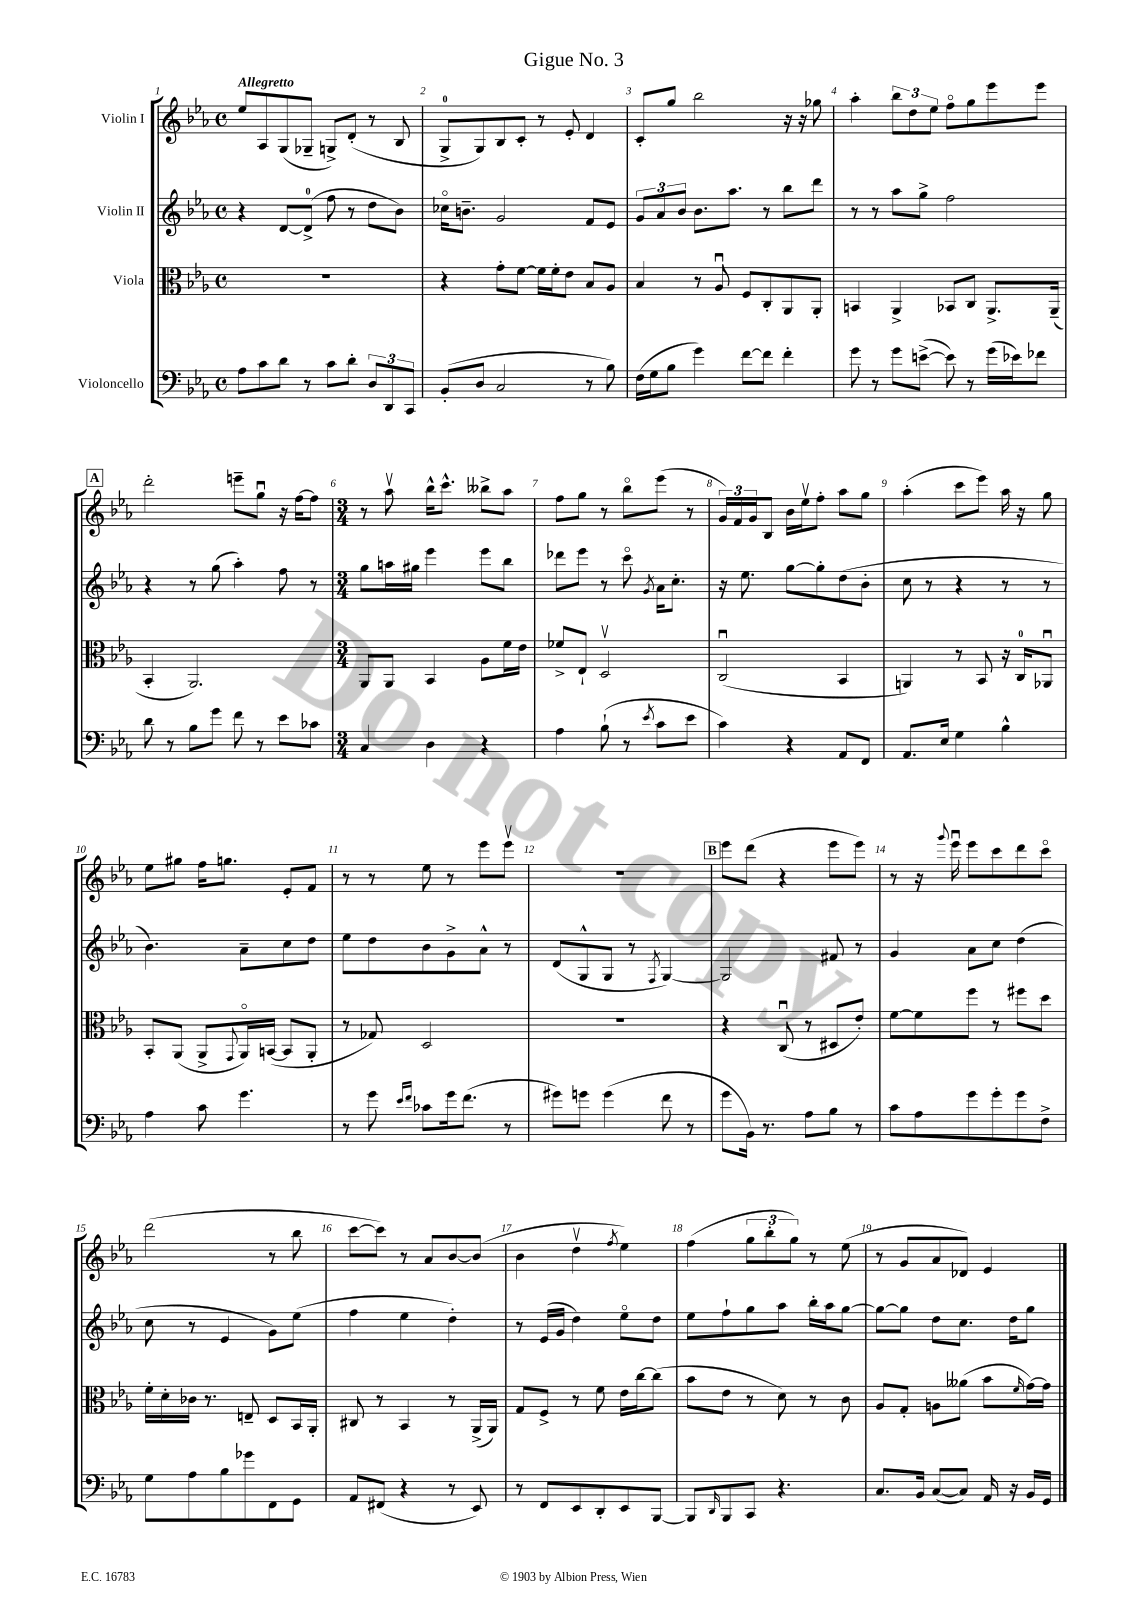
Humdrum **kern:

**kern	**kern	**kern	**kern
*part4	*part3	*part2	*part1
*staff4	*staff3	*staff2	*staff1
*I"Violoncello	*I"Viola	*I"Violin II	*I"Violin I
*clefF4	*clefC3	*clefG2	*clefG2
*k[b-e-a-]	*k[b-e-a-]	*k[b-e-a-]	*k[b-e-a-]
*M4/4	*M4/4	*M4/4	*M4/4
*met(c)	*met(c)	*met(c)	*met(c)
=1	=1	=1	=1
!	!	!	!LO:TX:a:B:t=Allegretto
8A-\L	1r	4r	8ee-/L
8c\	.	.	8A-/
8d\J	.	[8d/L	(8G/
8r	.	(8d^/J]	8G-X~/J
8c\L	.	8ff\	8Gn^/L)
8d'\J	.	8r	(8d'/J
12D/L	.	8dd\L	8r
12DD/	.	.	.
.	.	8b-\J)	8B-/
12CC/J	.	.	.
=2	=2	=2	=2
(8BB-'/L	4r	16cc-X\KL	8G^/L
.	.	8.bn~\J	.
8D/J	.	.	8G/)
2C/	8g'\L	2g/	8B-/
.	[8f\J	.	8c'/J
.	16f\LL]	.	8r
.	16f'\J	.	.
.	8e-\J	.	8e-'/
8r	8B-/L	8f/L	4d/
8B-\)	8A-/J	8e-/J	.
=3	=3	=3	=3
(16F\LL	4B-/	12g/L	8c'/L
16G\J	.	.	.
.	.	12a-/	.
8B-\J	.	.	8gg/J
.	.	12b-/J	.
4g\)	8r	8.b-\L	2bb-\
.	8A-u/	.	.
.	.	8.aa-\J	.
[8f\L	8F/L	.	.
8f\J]	8C'/	8r	.
4f'\	8AA-/	8bb-\L	16r
.	.	.	16r
.	8AA-'/J	8ddd\J	8gg-X\
=4	=4	=4	=4
8g\	4BBn/	8r	4aa-'\
8r	.	8r	.
8g\L	4AA-^/	8aa-\L	12bb-\L
.	.	.	12dd\
([8en^\J	.	8gg^\J	.
.	.	.	12ee-\J
8e\])	8BB-X/L	2ff\	8ff\L
8r	8C/J	.	8gg\
(16g\LL	8.AA-^/L	.	8eee-\
16e-X\J)	.	.	.
8f-X\J	.	.	8eee-\J
.	(16AA-~/Jk	.	.
!!LO:LB:g=z
!!LO:REH:place=s1:t=A
=5	=5	=5	=5
8d\	4BB-'/	4r	2ddd'\
8r	.	.	.
8B-\L	2.AA-/)	8r	.
8g\J	.	(8gg\	.
8f\	.	4aa-'\)	8eeen~\L
8r	.	.	8ggu\J
8e-\L	.	8ff\	16r
.	.	.	[16ff\KL
8c-X\J	.	8r	8ff\J]
=6	=6	=6	=6
*M3/4	*M3/4	*M3/4	*M3/4
4C/	8AA-/L	8gg\L	8r
.	8AA-/J	16aan\L	8aa-v\
.	.	16gg#X\JJ	.
4D\	4BB-/	4eee-\	16bb-^^\KL
.	.	.	8.ccc^^\J
4r	8A-\L	8eee-\L	8bb--X^\L
.	16f\L	8bb-\J	8aa-\J
.	16e-\JJ	.	.
=7	=7	=7	=7
4A-\	8f-X^/L	8ddd-X\L	8ff\L
.	8E-`/J	8eee-\J	8gg\J
(8B-`\	2Dv/	8r	8r
8r	.	8ccc\	8bb-\L
8qe-/	.	8qg/	.
8c\L	.	16a-\KL	(8eee-\J
.	.	8.cc'\J	.
8e-\J	.	.	8r
=8	=8	=8	=8
4c\)	(2Cu/	16r	24g/LL)
.	.	.	24f/
.	.	8.ee-\	.
.	.	.	24g/J
.	.	.	8B-/J
4r	.	[8gg\L	16b-\LL
.	.	.	16ee-v\J
.	.	8gg'\]	8ff'\J
8AA-/L	4BB-/	(8dd\	8aa-\L
8FF/J	.	8b-'\J	8gg\J
=9	=9	=9	=9
8.AA-/L	4AAn/)	8cc\	(4aa-'\
.	.	8r	.
16E-/Jk	.	.	.
4G\	8r	4r	8ccc\L
.	8BB-/	.	8eee-\J)
4B-^^\	16r	8r	16aa-\
.	16C/KL	.	16r
.	8AA-Xu/J	8r	8gg\
!!LO:LB:g=z
=10	=10	=10	=10
4A-\	8BB-'/L	4.b-\)	8ee-\L
.	(8AA-/J	.	8gg#X\J
8c\	8AA-^/L	.	16ff\KL
.	.	.	8.ggn\J
.	8qqGG/	.	.
4.g\	16AA-/L)	8a-~\L	.
.	([16BBn/JJ	.	.
.	8BB/L]	8cc\	8e-'/L
.	8AA-'/J	8dd\J	8f/J
=11	=11	=11	=11
8r	8r	8ee-\L	8r
8g\	8G-X/)	8dd\	8r
16qqe-/LL	.	.	.
16qqf/JJ	.	.	.
8c-X\L	2D/	8b-\	8ee-\
16g\k	.	8g^\	8r
(8.f\J	.	.	.
.	.	8a-^^\J	8eee-\L
8r	.	8r	8eee-v\J
=12	=12	=12	=12
8g#X\L)	2.r	(8d/L	2.r
8gn\J	.	8G^^/	.
(4g\	.	8G/J	.
.	.	8r	.
.	.	8qF/	.
8f\	.	[4G/)	.
8r	.	.	.
!!LO:REH:place=s1:t=B
=13	=13	=13	=13
8g\L	4r	2G/]	8eee-\L
16BB-\Jk)	.	.	(8ddd\J
8.r	.	.	.
.	(8Cu/	.	4r
8A-\L	8r	.	.
8B-\J	8D#X/L	8f#X/	8eee-\L
8r	8e-'/J)	8r	8eee-\J)
=14	=14	=14	=14
8c\L	[8f\L	4g/	8r
8A-\	8f\]	.	16r
.	.	.	8qqggg/
.	.	.	16eee-u\
8g\	8ff\J	8a-\L	8eee-\L
8g'\	8r	8cc\J	8ccc\
8g\	8ff#X\L	(4dd\	8ddd\
8F^\J	8dd\J	.	8ccc\J
!!LO:LB:g=z
=15	=15	=15	=15
8G\L	16f'\LL	8cc\	(2ddd\
.	16d'\	.	.
8A-\	16c-X\JJ	8r	.
.	8.r	.	.
8B-\	.	4e-/	.
8g-X\	8En~/	.	.
8FF\	8D/L	8g\L)	8r
8GG\J	16BB-/L	(8ee-\J	8bb-\
.	16AA-'/JJ	.	.
=16	=16	=16	=16
8AA-/L	8C#X/	4ff\	[8ccc\L
(8FF#X/J	8r	.	8ccc\J])
4r	4BB-/	4ee-\	8r
.	.	.	8a-/L
8r	8r	4dd'\)	[8b-/
8EE-/)	(16AA-^/LL	.	(8b-/J]
.	16AA-/JJ)	.	.
=17	=17	=17	=17
8r	8G/L	8r	4b-\
8FF/L	8F^/J	(16e-/LL	.
.	.	16g/JJ	.
8EE-/	8r	4dd\)	4ddv\
8DD'/	8f\	.	.
.	.	.	8qff/
8EE-/	16e-\LL	8ee-\L	4ee-\)
.	[16cc\J	.	.
[8BBB-/J	(8cc\J]	8dd\J	.
=18	=18	=18	=18
8BBB-/L]	8b-\L	8ee-\L	(4ff\
16qqDD/	.	.	.
8BBB-/	8e-\J	8ff`\	.
8CC/J	8r	8gg\	12gg\L
.	.	.	12bb-'\
4.r	8d\)	8aa-\J	.
.	.	.	12gg\J)
.	8r	16bb-'\LL	8r
.	.	16aa-\J	.
.	8c\	[8gg\J	(8ee-\
=19	=19	=19	=19
8.C/L	8A-/L	8gg\L_	8r
.	8G'/J	8gg\J]	8g/L
16BB-/Jk	.	.	.
([8C/L	8An\L	8dd\L	8a-/
8C/J])	(8a--X\J	8.cc\J	8d-X/J)
16AA-/	8b-\L	.	4e-/
16r	.	16dd\KL	.
.	16qqf/	.	.
16BB-/LL	[16g\L)	8gg\J	.
16GG/JJ	16g\JJ]	.	.
==	==	==	==
*-	*-	*-	*-
